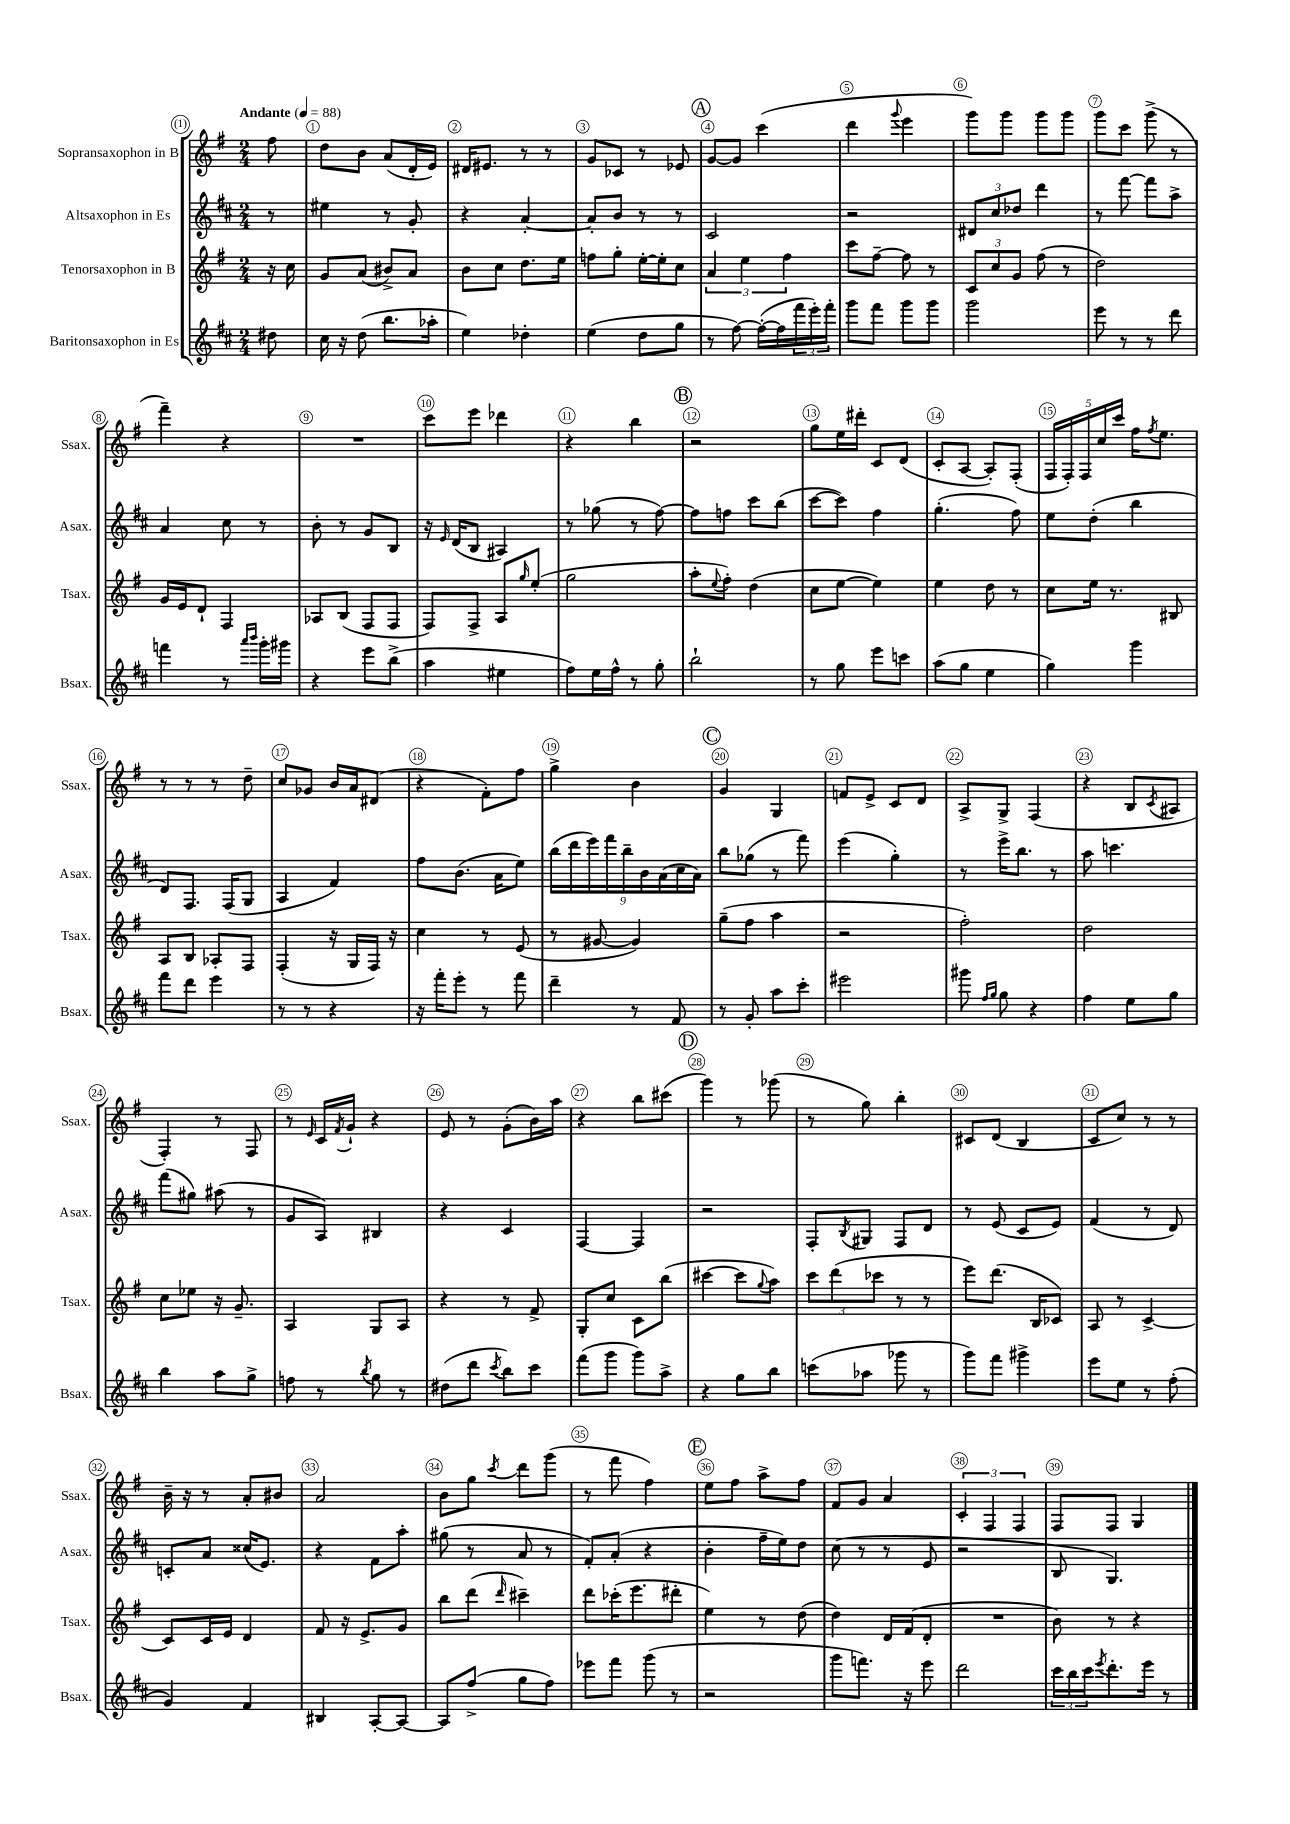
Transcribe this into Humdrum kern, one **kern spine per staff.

**kern	**kern	**kern	**kern
*part4	*part3	*part2	*part1
*staff4	*staff3	*staff2	*staff1
*I"Baritonsaxophon in Es	*I"Tenorsaxophon in B	*I"Altsaxophon in Es	*I"Sopransaxophon in B
*I'Bsax.	*I'Tsax.	*I'Asax.	*I'Ssax.
*clefG2	*clefG2	*clefG2	*clefG2
*k[f#c#]	*k[f#]	*k[f#c#]	*k[f#]
*M2/4	*M2/4	*M2/4	*M2/4
*MM88	*MM88	*MM88	*MM88
=	=	=	=
!	!	!	!LO:TX:a:B:t=Andante
8dd#X\	16r	8r	8ff#\
.	16cc\	.	.
=1	=1	=1	=1
16cc#\	8g/L	4ee#X\	8dd\L
16r	.	.	.
(8dd\	(8a/J	.	8b\J
8.bb\L	8b#X^/L)	8r	(8a/L
.	8a/J	8g'/	16d'/L
16aa-X'\Jk	.	.	16e/JJ)
=2	=2	=2	=2
4ee\)	8b\L	4r	16d#X/KL
.	.	.	8.e#X/J
.	8cc\J	.	.
4dd-X'\	8.dd\L	[4a'/	8r
.	.	.	8r
.	16ee\Jk	.	.
=3	=3	=3	=3
(4ee\	8ffn\L	8a'/L]	8g/L
.	8gg'\J	8b/J	8c-X/J
8dd\L	[16ee'\LL	8r	8r
.	16ee'\J]	.	.
8gg\J	8cc\J	8r	8e-X/
!!LO:REH:place=s1:t=A
=4	=4	=4	=4
8r	6a/	2c#/	[8g/L
[8ff#\)	.	.	8g/J]
.	6ee\	.	.
(16ff#'\LL_	.	.	(4ccc\
16ff#\]	.	.	.
.	6ff#\	.	.
24fff#\	.	.	.
24eee'\)	.	.	.
24fff#'\JJ	.	.	.
=5	=5	=5	=5
8ggg\L	8ccc\L	2r	4ddd\
8fff#\J	[8ff#~\J	.	.
.	.	.	8qqggg/
8ggg\L	8ff#\]	.	4eee\
8ggg\J	8r	.	.
=6	=6	=6	=6
2ggg\	12c/L	12d#X/L	8ggg\L)
.	12cc/	12cc#/	.
.	.	.	8ggg\J
.	12g/J	12dd-X/J	.
.	(8ff#\	4ddd\	8ggg\L
.	8r	.	8ggg\J
=7	=7	=7	=7
8eee\	2dd\)	8r	8ggg\L
8r	.	[8fff#\	8ccc\J
8r	.	8fff#\L]	(8ggg^\
8ddd\	.	8aa^\J	8r
!!LO:LB:g=z
=8	=8	=8	=8
4fffn\	16g/LL	4a/	4fff#~\)
.	16e/J	.	.
.	8d`/J	.	.
8r	4F#/	8cc#\	4r
16qqaaa/LL	.	.	.
16qqbbb/JJ	.	.	.
16ggg'\LL	.	8r	.
16ggg#X\JJ	.	.	.
=9	=9	=9	=9
4r	8A-X/L	8b'\	2r
.	(8B/J	8r	.
8eee\L	8F#/L	8g/L	.
(8bb^\J	8F#/J	8B/J	.
=10	=10	=10	=10
4aa\	8F#/L)	16r	8ccc\L
.	.	16qqe/	.
.	.	(16d/KL	.
.	8F#^/J	8B/J	8eee\J
4ee#X\	8A/L	4A#X/)	4ddd-X\
.	16qqgg/	.	.
.	(8ee'/J	.	.
=11	=11	=11	=11
8ff#\L)	2gg\	8r	4r
16ee\L	.	(8gg-X\	.
16ff#^^\JJ	.	.	.
8r	.	8r	4bb\
8gg'\	.	[8ff#\)	.
!!LO:REH:place=s1:t=B
=12	=12	=12	=12
2bb`\	8aa'\L	8ff#\L]	2r
.	8qqee/	.	.
.	8ff#'\J)	8ffn\J	.
.	(4dd\	8ccc#\L	.
.	.	(8bb\J	.
=13	=13	=13	=13
8r	8cc\L	[8ccc#\L	8gg\L
8gg\	[8ee\J	8ccc#\J])	16ee\L
.	.	.	16ddd#X'\JJ
8eee\L	4ee\])	4ff#\	8c/L
8cccn\J	.	.	(8d/J
=14	=14	=14	=14
(8aa\L	4ee\	(4.gg'\	8c'/L
8gg\J	.	.	[8A/J
4ee\	8dd\	.	8A'/L])
.	8r	8ff#\)	(8F#'/J
=15	=15	=15	=15
4gg\)	8cc\L	8ee\L	20F#/LL
.	.	.	20F#'/)
.	.	.	20F#/
.	16ee\Jk	(8dd'\J	.
.	.	.	20cc/
.	8.r	.	.
.	.	.	20ccc/JJ
4ggg\	.	4bb\	16ff#\KL
.	.	.	8qff#/
.	.	.	8.ee\J
.	8B#X/	.	.
!!LO:LB:g=z
=16	=16	=16	=16
8fff#\L	8A/L	8d/L)	8r
8ddd\J	8B/J	8.F#/J	8r
4eee\	8A-X'/L	.	8r
.	.	(16F#/KL	.
.	8F#/J	8G/J	8dd~\
=17	=17	=17	=17
8r	(4F#'/	4A/	8cc/L
8r	.	.	8g-X/J
4r	16r	4f#/)	16b/LL
.	16G/LL	.	16a/J
.	16F#/JJ)	.	(8d#X/J
.	16r	.	.
=18	=18	=18	=18
16r	4cc\	8ff#\L	4r
16fff#'\KL	.	.	.
8eee'\J	.	(8.b\J	.
8r	8r	.	8f#'\L)
.	.	16a\KL	.
8fff#\	(8e/	8ee\J)	8ff#\J
=19	=19	=19	=19
4ddd~\	8r	(18bb\LL	4gg^\
.	.	18ddd\	.
.	.	18eee\)	.
.	[8g#X/	.	.
.	.	18fff#\	.
.	.	18bb~\	.
8r	4g#/])	.	4b\
.	.	18b\	.
.	.	(18a\	.
8f#/	.	.	.
.	.	18cc#\	.
.	.	18a\JJ)	.
!!LO:REH:place=s1:t=C
=20	=20	=20	=20
8r	(8gg~\L	8bb\L	4g/
8g'/	8ff#\J	(8gg-X\J	.
8aa\L	4aa\	8r	4G/
8ccc#'\J	.	8fff#\)	.
=21	=21	=21	=21
2eee#X\	2r	(4eee\	8fn/L
.	.	.	8e^/J
.	.	4gg'\)	8c/L
.	.	.	8d/J
=22	=22	=22	=22
8ggg#X\	2ff#'\)	8r	8A^/L
16qqff#/LL	.	.	.
16qqgg/JJ	.	.	.
8gg\	.	16eee^\KL	8G^/J
.	.	8.bb\J	.
4r	.	.	(4F#/
.	.	8r	.
=23	=23	=23	=23
4ff#\	2dd\	8aa\	4r
.	.	4.cccn\	.
8ee\L	.	.	8B/L
.	.	.	8qc/
8gg\J	.	.	8A#X/J
!!LO:LB:g=z
=24	=24	=24	=24
4bb\	8cc\L	(8fff#\L	4F#'/)
.	8ee-X\J	8gg#X\J)	.
8aa\L	16r	(8aa#X\	8r
.	8.g~/	.	.
8gg^\J	.	8r	8F#/
=25	=25	=25	=25
8ffn\	4A/	8g/L	8r
.	.	.	16qqe/
8r	.	8A/J)	16c/LL
.	.	.	8qf#/
.	.	.	16g`/JJ
8qbb/	.	.	.
8gg\	8G/L	4B#X/	4r
8r	8A/J	.	.
=26	=26	=26	=26
(8dd#X\L	4r	4r	8e/
8ddd\J	.	.	8r
8qccc#/	.	.	.
8bb\L)	8r	4c#/	(8g'\L
8ccc#\J	8f#^/	.	16b\L)
.	.	.	16aa\JJ
=27	=27	=27	=27
(8fff#\L	8G'/L	[4F#/	4r
8ggg\J	8cc/J	.	.
8ggg\L)	8c\L	4F#/]	8bb\L
8aa^\J	(8bb\J	.	(8ccc#X\J
!!LO:REH:place=s1:t=D
=28	=28	=28	=28
4r	[4ccc#X\	2r	4ggg\)
8gg\L	8ccc#\L]	.	8r
.	8qqgg/	.	.
8bb\J	8aa\J)	.	(8ggg-X\
=29	=29	=29	=29
(8cccn\L	12ccc\L	8F#'/L	8r
.	(12ddd\	.	.
.	.	8qB/	.
8aa-X\J	.	8G#X/J	8gg\)
.	12ccc-X\J	.	.
8ggg-X\	8r	8F#/L	4bb'\
8r	8r	8d/J	.
=30	=30	=30	=30
8ggg\L)	8eee\L)	8r	8c#X/L
8fff#\J	(8.ddd\J	(8e/	(8d/J
4ggg#X^\	.	8c#/L	4B/
.	16B/KL	.	.
.	8c-X/J)	8e/J)	.
=31	=31	=31	=31
8eee\L	8A/	(4f#/	8c/L
8ee\J	8r	.	8cc/J)
8r	[4c^/	8r	8r
(8ff#'\	.	8d/)	8r
!!LO:LB:g=z
=32	=32	=32	=32
4g/)	8c/L]	8cn'/L	16b~\
.	.	.	16r
.	16c/L	8a/J	8r
.	16e/JJ	.	.
4f#/	4d/	(16cc##X/KL	8a'/L
.	.	8.e/J)	.
.	.	.	8b#X/J
=33	=33	=33	=33
4B#X/	8f#/	4r	2a/
.	16r	.	.
.	8.e^/L	.	.
[8A'/L	.	8f#\L	.
8A/J_	8g/J	8aa'\J	.
=34	=34	=34	=34
8A/L]	8bb\L	(8gg#X\	8b\L
(8ff#^/J	(8ddd\J	8r	8gg\J
.	16qqddd/	.	8qccc/
8gg\L	4ccc#X~\)	8a/	8ddd\L
8ff#\J)	.	8r	(8ggg\J
=35	=35	=35	=35
8eee-X\L	8ddd\L	8f#'/L)	8r
8fff#\J	(16ccc-X'\K	(8a'/J	8fff#\
.	8.eee\	.	.
(8ggg\	.	4r	4ff#\)
8r	8ddd#X'\J	.	.
!!LO:REH:place=s1:t=E
=36	=36	=36	=36
2r	4ee\)	4b'\	8ee\L
.	.	.	8ff#\J
.	8r	16ff#~\LL	8aa^\L
.	.	16ee\J)	.
.	(8dd\	8dd\J	8ff#\J
=37	=37	=37	=37
8ggg\L	4dd\)	(8cc#\	8f#/L
8.fffn\J)	.	8r	8g/J
.	16d/LL	8r	4a/
16r	(16f#/J	.	.
8eee\	8d'/J	8e/	.
=38	=38	=38	=38
2ddd\	2r	2r	6c'/
.	.	.	6F#/
.	.	.	6F#/
=39	=39	=39	=39
24ccc#\LL	8b\)	8B/	8F#/L
24bb\	.	.	.
24ccc#\J	.	.	.
8qeee/	.	.	.
8.ddd'\	8r	4.G/)	8F#/J
.	4r	.	4G/
16eee\Jk	.	.	.
8r	.	.	.
==	==	==	==
*-	*-	*-	*-
